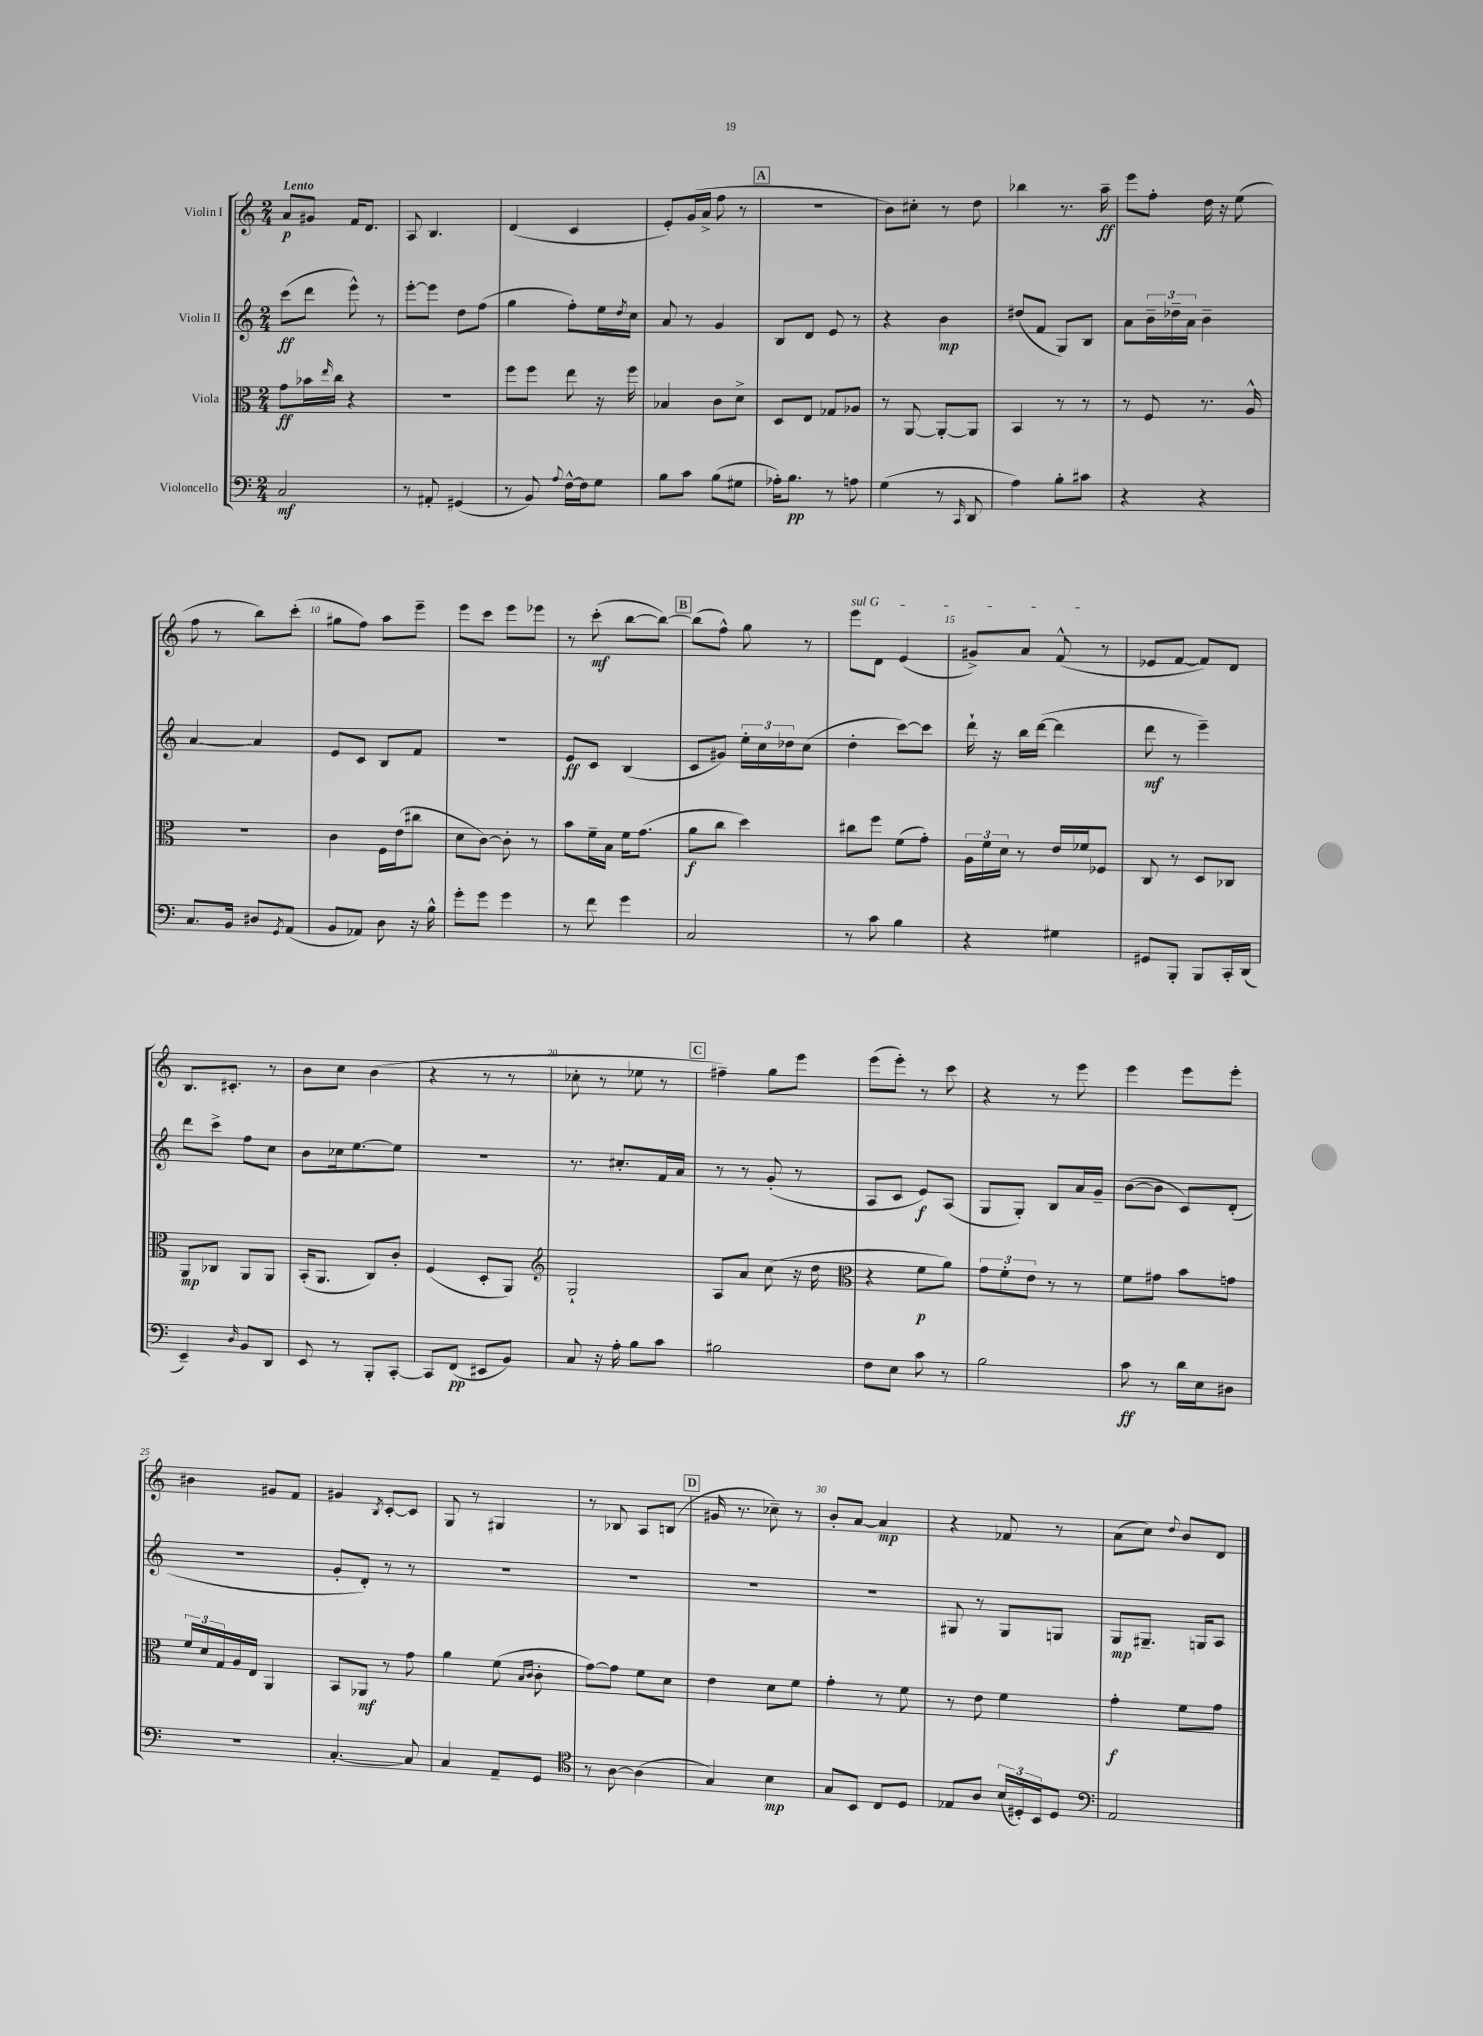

**kern	**dynam	**kern	**dynam	**kern	**dynam	**kern	**dynam
*part4	*part4	*part3	*part3	*part2	*part2	*part1	*part1
*staff4	*staff4	*staff3	*staff3	*staff2	*staff2	*staff1	*staff1
*I"Violoncello	*	*I"Viola	*	*I"Violin II	*	*I"Violin I	*
*clefF4	*	*clefC3	*	*clefG2	*	*clefG2	*
*k[]	*	*k[]	*	*k[]	*	*k[]	*
*M2/4	*	*M2/4	*	*M2/4	*	*M2/4	*
=1	=1	=1	=1	=1	=1	=1	=1
!	!	!	!	!	!	!LO:TX:a:B:t=Lento	!
2C/	mf	8g\L	ff	(8ccc\L	ff	8a/L	p
.	.	16b-X\L	.	8ddd\J	.	8g#X/J	.
.	.	16qqee/	.	.	.	.	.
.	.	16cc\JJ	.	.	.	.	.
.	.	4r	.	8eee^^\)	.	16f/KL	.
.	.	.	.	.	.	8.d/J	.
.	.	.	.	8r	.	.	.
=2	=2	=2	=2	=2	=2	=2	=2
8r	.	2r	.	[8eee'\L	.	8A/	.
8AA#X'/	.	.	.	8eee\J]	.	4.B/	.
(4GG#X/	.	.	.	8dd\L	.	.	.
.	.	.	.	(8ff\J	.	.	.
=3	=3	=3	=3	=3	=3	=3	=3
8r	.	8ff\L	.	4gg\	.	(4d/	.
8BB/)	.	8ff\J	.	.	.	.	.
8qqA/	.	.	.	.	.	.	.
[16F^^\LL	.	8ee\	.	8ff'\L)	.	4c/	.
16F\J]	.	.	.	.	.	.	.
8G\J	.	16r	.	16ee\L	.	.	.
.	.	.	.	8qdd/	.	.	.
.	.	16ff\	.	16cc\JJ	.	.	.
=4	=4	=4	=4	=4	=4	=4	=4
8B\L	.	4B-X/	.	8a/	.	8e'/L)	.
8c\J	.	.	.	8r	.	(16g/L	.
.	.	.	.	.	.	16a^/JJ	.
(8B\L	.	8c\L	.	4g/	.	8ff\	.
8G#X\J	.	8d^\J	.	.	.	8r	.
!!LO:REH:place=s1:t=A
=5	=5	=5	=5	=5	=5	=5	=5
16A-X'\KL)	.	8D/L	.	8B/L	.	2r	.
8.B\J	pp	.	.	.	.	.	.
.	.	8E/J	.	8d/J	.	.	.
8r	.	8G-X/L	.	8e/	.	.	.
8An\	.	8A-X/J	.	8r	.	.	.
=6	=6	=6	=6	=6	=6	=6	=6
(4G\	.	8r	.	4r	.	8b\L)	.
.	.	[8AA/	.	.	.	8cc#X'\J	.
8r	.	8AA'/L_	.	4b\	mp	8r	.
16qqCC/	.	.	.	.	.	.	.
8DD/	.	8AA/J]	.	.	.	8dd\	.
=7	=7	=7	=7	=7	=7	=7	=7
4A\)	.	4BB/	.	(8dd#X/L	.	4bb-X\	.
.	.	.	.	8f/J	.	.	.
8B'\L	.	8r	.	8G/L)	.	8.r	.
8c#X\J	.	8r	.	8B/J	.	.	.
.	.	.	.	.	.	16aa~\	ff
=8	=8	=8	=8	=8	=8	=8	=8
4r	.	8r	.	8a\L	.	8eee\L	.
.	.	8F/	.	24b~\L	.	8ff'\J	.
.	.	.	.	24dd-X~\	.	.	.
.	.	.	.	24a\JJ	.	.	.
4r	.	8.r	.	4b~\	.	16dd\	.
.	.	.	.	.	.	16r	.
.	.	.	.	.	.	(8ee\	.
.	.	16A^^/	.	.	.	.	.
!!LO:LB:g=z
=9	=9	=9	=9	=9	=9	=9	=9
8.C/L	.	2r	.	[4a/	.	8ff\	.
.	.	.	.	.	.	8r	.
16BB/Jk	.	.	.	.	.	.	.
8D#X/L	.	.	.	4a/]	.	8bb\L)	.
8qGG/	.	.	.	.	.	.	.
(8AA/J	.	.	.	.	.	(8ccc'\J	.
=10	=10	=10	=10	=10	=10	=10	=10
8BB/L	.	4c\	.	8e/L	.	8gg#X\L	.
8AA-X/J)	.	.	.	8c/J	.	8ff\J)	.
8D\	.	16F\LL	.	8B/L	.	8aa\L	.
.	.	(16e\J	.	.	.	.	.
16r	.	8cc#X\J	.	8f/J	.	8eee~\J	.
16B^^\	.	.	.	.	.	.	.
=11	=11	=11	=11	=11	=11	=11	=11
8g'\L	.	8d\L	.	2r	.	8eee\L	.
8g\J	.	[8c\J)	.	.	.	8ccc\J	.
4g\	.	8c'\]	.	.	.	8eee\L	.
.	.	8r	.	.	.	8eee-X\J	.
=12	=12	=12	=12	=12	=12	=12	=12
8r	.	8b\L	.	8e/L	ff	8r	.
8f\	.	16f~\L	.	8c/J	.	(8ccc'\	mf
.	.	16B\JJ	.	.	.	.	.
4g\	.	16f\KL	.	(4B/	.	[8bb\L	.
.	.	(8.g\J	.	.	.	.	.
.	.	.	.	.	.	8bb\J_)	.
!!LO:REH:place=s1:t=B
=13	=13	=13	=13	=13	=13	=13	=13
2C/	.	8a\L	f	8c/L	.	(8bb\L]	.
.	.	8cc\J	.	8g#X/J)	.	8ff^^\J)	.
.	.	4dd\)	.	24ee'\LL	.	8gg\	.
.	.	.	.	24cc\	.	.	.
.	.	.	.	24dd-X\J	.	.	.
.	.	.	.	(8cc\J	.	8r	.
=14	=14	=14	=14	=14	=14	=14	=14
!	!	!	!	!	!	!LO:TX:a:i:t=sul G	!
8r	.	8cc#X\L	.	4dd'\	.	8eee\L	.
8c\	.	8ff\J	.	.	.	8d\J	.
4B\	.	(8f\L	.	[8ccc\L)	.	(4e/	.
.	.	8g'\J)	.	8ccc\J]	.	.	.
=15	=15	=15	=15	=15	=15	=15	=15
4r	.	24A\LL	.	16ddd`\	.	8g#X^/L)	.
.	.	24f\	.	.	.	.	.
.	.	.	.	16r	.	.	.
.	.	24d\JJ	.	.	.	.	.
.	.	8r	.	16bb\LL	.	8a/J	.
.	.	.	.	([16ddd\JJ	.	.	.
4G#X\	.	16e/LL	.	4ddd\]	.	(8f^^/	.
.	.	16f-X/J	.	.	.	.	.
.	.	8F-X/J	.	.	.	8r	.
=16	=16	=16	=16	=16	=16	=16	=16
8GG#X/L	.	8C/	.	8ddd\	mf	8e-X/L	.
8BBB'/J	.	8r	.	8r	.	[8f/J	.
8BBB/L	.	8D/L	.	4eee~\)	.	8f/L])	.
16CC'/L	.	8C-X/J	.	.	.	8d/J	.
(16DD/JJ	.	.	.	.	.	.	.
!!LO:LB:g=z
=17	=17	=17	=17	=17	=17	=17	=17
4EE~/)	.	8AA/L	mp	8ddd\L	.	8.B/L	.
.	.	8C-X/J	.	8ccc^\J	.	.	.
.	.	.	.	.	.	8.c#X'/J	.
16qqD/	.	.	.	.	.	.	.
8BB/L	.	8AA/L	.	8ff\L	.	.	.
8DD/J	.	8AA/J	.	8cc\J	.	8r	.
=18	=18	=18	=18	=18	=18	=18	=18
8EE/	.	(16BB'/KL	.	8b\L	.	8b\L	.
.	.	8.AA/J	.	.	.	.	.
8r	.	.	.	16cc-X\k	.	8cc\J	.
.	.	.	.	[8.ee\	.	.	.
8BBB'/L	.	8C/L)	.	.	.	(4b\	.
[8CC'/J	.	8c'/J	.	8ee\J]	.	.	.
=19	=19	=19	=19	=19	=19	=19	=19
8CC/L]	.	(4F/	.	2r	.	4r	.
(8FF/J	pp	.	.	.	.	.	.
8EE#X/L	.	8D'/L	.	.	.	8r	.
8BB/J)	.	8AA/J)	.	.	.	8r	.
=20	=20	=20	=20	=20	=20	=20	=20
*	*	*clefG2	*	*	*	*	*
8C/	.	2G`/	.	8.r	.	8cc-X'\	.
16r	.	.	.	.	.	8r	.
16A'\	.	.	.	8.cc#X'/L	.	.	.
8B\L	.	.	.	.	.	8ee-X\	.
8c\J	.	.	.	16f/L	.	8r	.
.	.	.	.	16a/JJ	.	.	.
!!LO:REH:place=s1:t=C
=21	=21	=21	=21	=21	=21	=21	=21
2B#X\	.	8A/L	.	8r	.	4ff#X~\)	.
.	.	8a/J	.	8r	.	.	.
.	.	(8cc\	.	(8g'/	.	8gg\L	.
.	.	16r	.	8r	.	8eee\J	.
.	.	16dd\	.	.	.	.	.
=22	=22	=22	=22	=22	=22	=22	=22
*	*	*clefC3	*	*	*	*	*
8F\L	.	4r	.	8A/L	.	(8eee\L	.
8E\J	.	.	.	8c/J	.	8eee'\J)	.
8c\	.	8f\L	p	8e/L)	f	8r	.
8r	.	8a\J)	.	(8A/J	.	8ccc\	.
=23	=23	=23	=23	=23	=23	=23	=23
2B\	.	12g\L	.	8G/L	.	4r	.
.	.	12f'\	.	.	.	.	.
.	.	.	.	8G'/J)	.	.	.
.	.	12e\J	.	.	.	.	.
.	.	8r	.	8B/L	.	8r	.
.	.	8r	.	16a/L	.	8eee\	.
.	.	.	.	16g~/JJ	.	.	.
=24	=24	=24	=24	=24	=24	=24	=24
8c\	ff	8f\L	.	([8b\L	.	4eee\	.
8r	.	8g#X\J	.	8b\J]	.	.	.
16d\LL	.	8b\L	.	8c/L)	.	8eee\L	.
16E\J	.	.	.	.	.	.	.
8D#X\J	.	8gn\J	.	(8d'/J	.	8eee'\J	.
!!LO:LB:g=z
=25	=25	=25	=25	=25	=25	=25	=25
2r	.	24f/LL	.	2r	.	4b#X\	.
.	.	24d/	.	.	.	.	.
.	.	24G/	.	.	.	.	.
.	.	16A/	.	.	.	.	.
.	.	16E/JJ	.	.	.	.	.
.	.	4AA/	.	.	.	8g#X/L	.
.	.	.	.	.	.	8f/J	.
=26	=26	=26	=26	=26	=26	=26	=26
[4.C'/	.	8BB/L	.	8g'/L	.	4g#X/	.
.	.	8AA-X/J	mf	8d'/J)	.	.	.
.	.	.	.	.	.	8qB/	.
.	.	8r	.	8r	.	[8c'/L	.
8C/]	.	8g\	.	8r	.	8c/J]	.
=27	=27	=27	=27	=27	=27	=27	=27
4C/	.	4a\	.	2r	.	8G/	.
.	.	.	.	.	.	8r	.
8AA~/L	.	(8f\	.	.	.	4G#X/	.
.	.	16qqB/LL	.	.	.	.	.
.	.	16qqc/JJ	.	.	.	.	.
8GG/J	.	8c'\	.	.	.	.	.
=28	=28	=28	=28	=28	=28	=28	=28
*clefC4	*	*	*	*	*	*	*
8r	.	[8g\L)	.	2r	.	8r	.
[8A\	.	8g\J]	.	.	.	8B-X/	.
(4A\]	.	8f\L	.	.	.	8A/L	.
.	.	8d\J	.	.	.	(8Bn/J	.
!!LO:REH:place=s1:t=D
=29	=29	=29	=29	=29	=29	=29	=29
4G/)	.	4e\	.	2r	.	16g#X/	.
.	.	.	.	.	.	8.r	.
4B\	mp	8d\L	.	.	.	8cc-X~\)	.
.	.	8f\J	.	.	.	8r	.
=30	=30	=30	=30	=30	=30	=30	=30
8G/L	.	4g'\	.	2r	.	8b'/L	.
8BB/J	.	.	.	.	.	[8a/J	.
8C/L	.	8r	.	.	.	4a/]	mp
8D/J	.	8f\	.	.	.	.	.
=31	=31	=31	=31	=31	=31	=31	=31
8E-X/L	.	8r	.	8G#X/	.	4r	.
8A/J	.	8e\	.	8r	.	.	.
(24B/LL	.	4f\	.	8G#/L	.	8f-X/	.
24D#X'/)	.	.	.	.	.	.	.
24BB/J	.	.	.	.	.	.	.
8D#/J	.	.	.	8Gn/J	.	8r	.
=32	=32	=32	=32	=32	=32	=32	=32
*clefF4	*	*	*	*	*	*	*
2AA/	.	4g'\	f	8G/L	mp	(8a\L	.
.	.	.	.	8.G#X~/J	.	8cc\J)	.
.	.	.	.	.	.	8qqdd/	.
.	.	8f\L	.	.	.	8b/L	.
.	.	.	.	16Gn/KL	.	.	.
.	.	8g\J	.	8A/J	.	8d/J	.
==	==	==	==	==	==	==	==
*-	*-	*-	*-	*-	*-	*-	*-
